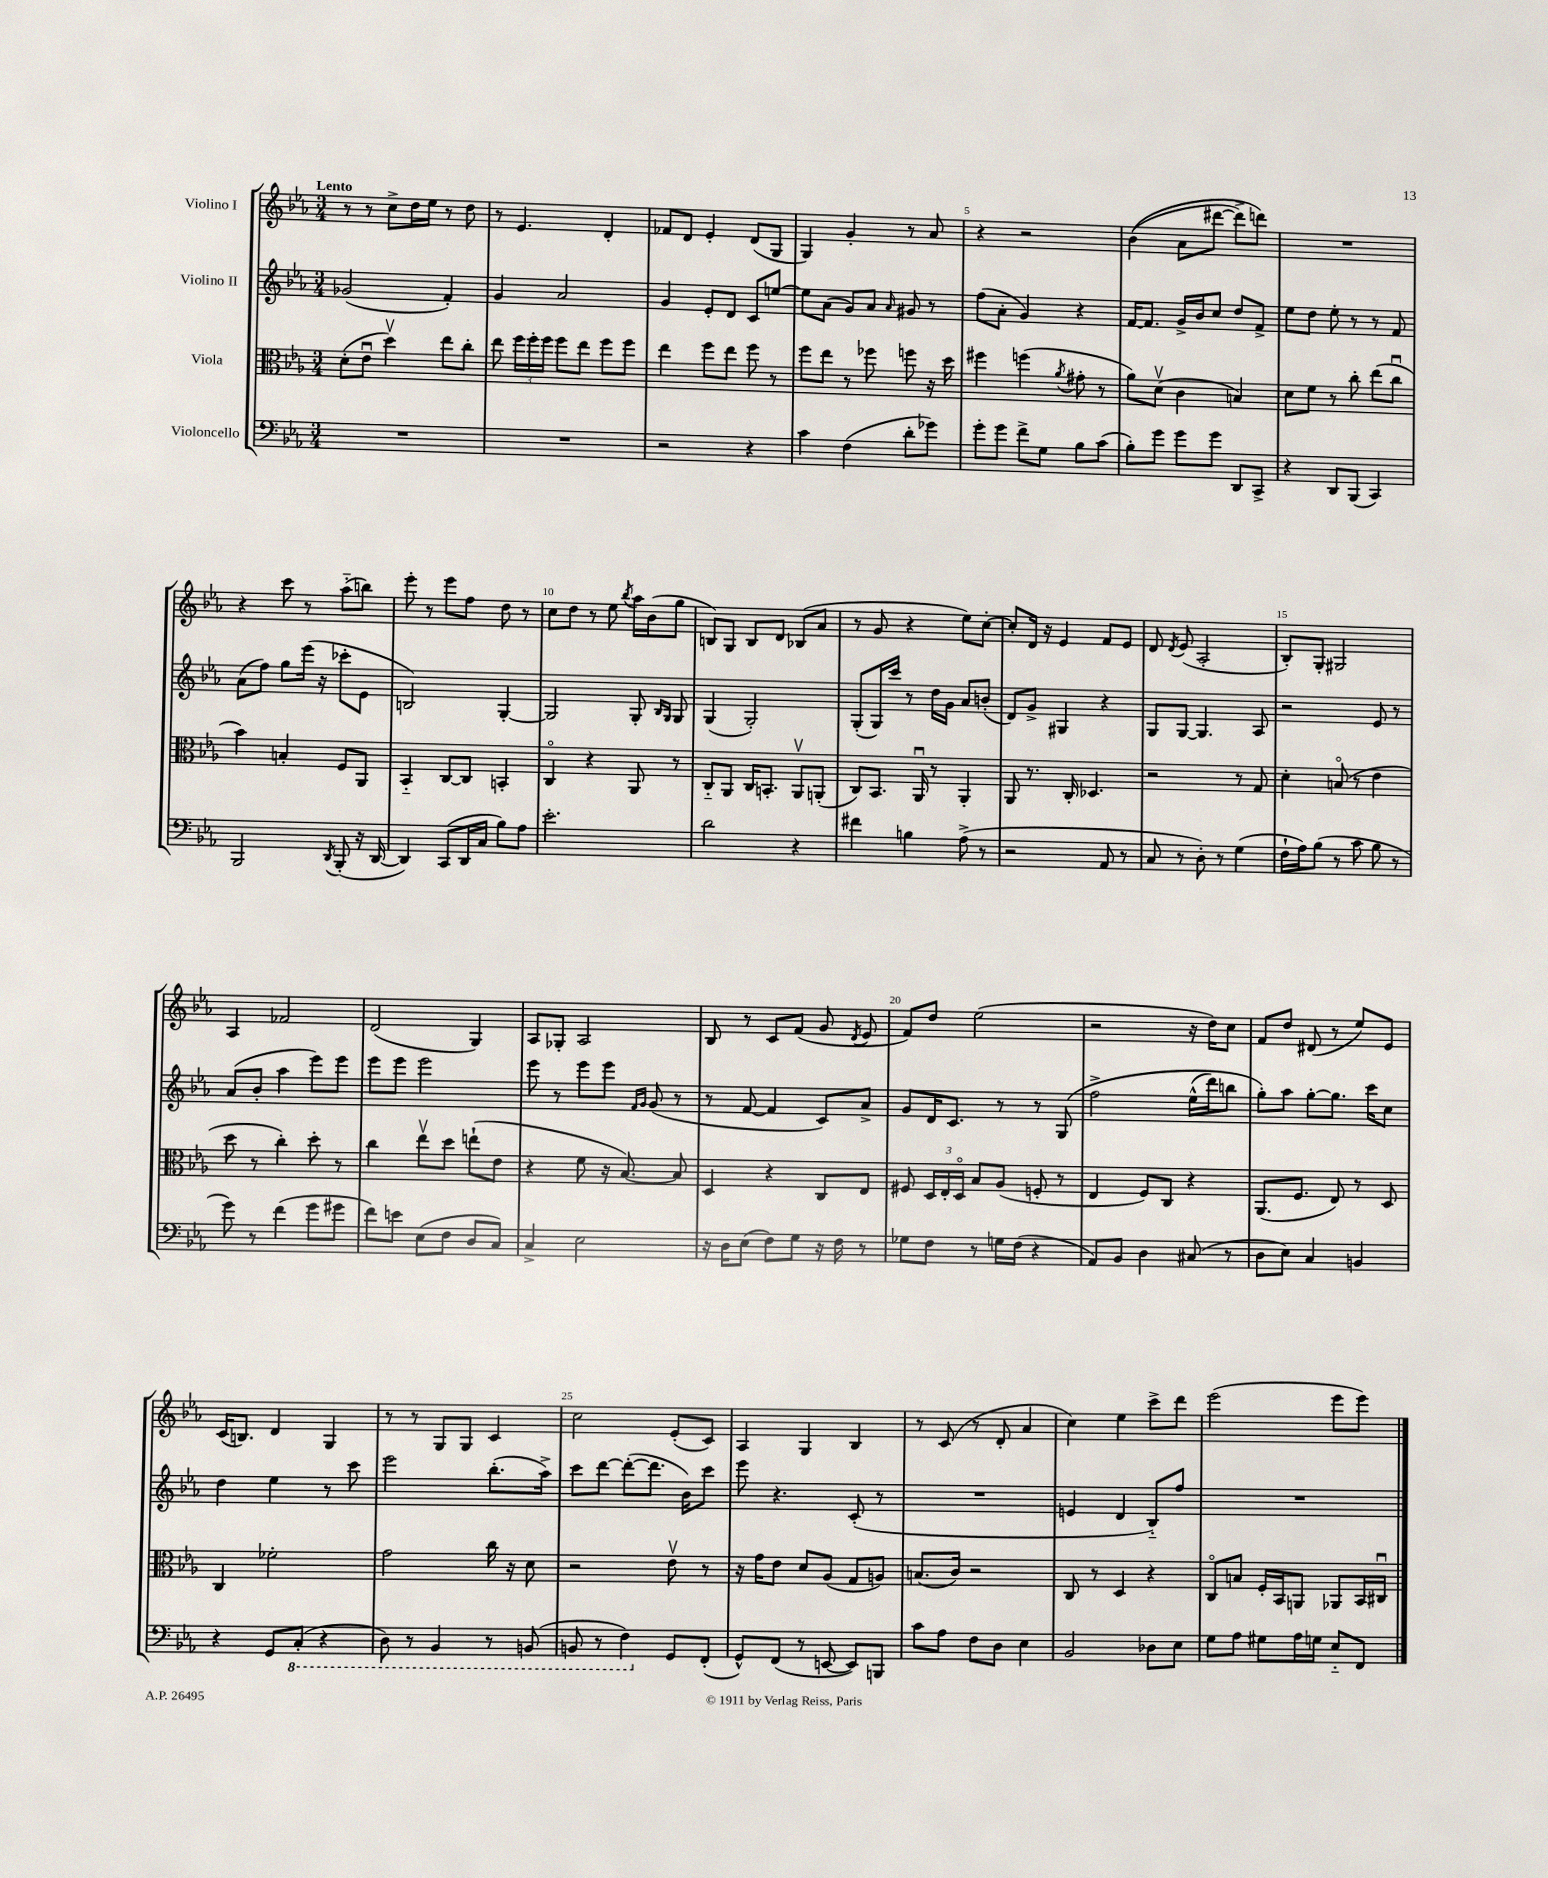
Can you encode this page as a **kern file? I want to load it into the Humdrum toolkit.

**kern	**kern	**kern	**kern
*staff4	*staff3	*staff2	*staff1
*clefF4	*clefC3	*clefG2	*clefG2
*k[b-e-a-]	*k[b-e-a-]	*k[b-e-a-]	*k[b-e-a-]
*M3/4	*M3/4	*M3/4	*M3/4
2.r	(8d'	(2g-	8r
.	8e-u	.	8r
.	4ddv)	.	8cc^
.	.	.	16dd
.	.	.	16ee-
.	8ee-	4f')	8r
.	8cc'	.	8dd
=	=	=	=
2.r	8ee-	4g	8r
.	24ff	.	4.e-
.	24ff'	.	.
.	24ff	.	.
.	8ff	2a-	.
.	8ee-	.	.
.	8ff	.	4d'
.	8ff	.	.
=	=	=	=
2r	4ee-	4g	8f-
.	.	.	8d
.	8ff	8e-'	4e-'
.	8ee-	8d	.
4r	8ff	8c	(8d
.	8r	[8ee	8G
=	=	=	=
4c	8ff	8ee]	4G)
.	8ee-	(8a-	.
(4F	8r	8g)	4g'
.	8ff-	8a-	.
.	.	16qqa-	.
8d'	8ff	8g#	8r
8g-)	16r	8r	8a-
.	16dd	.	.
=	=	=	=
8g'	4ff#	(8ff	4r
8g	.	8a-'	.
8f^	(4ff	4g)	2r
8G	.	.	.
.	8qa-	.	.
8B-	8g#'	4r	.
(8c	8r	.	.
=	=	=	=
8B-')	8a-)	[16f	&((4b-
.	.	8.f]	.
8g	(8dv	.	.
8g	4c	16g^	8a-
.	.	16b-	.
8g	.	8cc	[8ddd#
8DD	4B)	8dd	8ddd#^])
8CC^	.	8f^	8ddd&)
=	=	=	=
4r	8d	8ee-	2.r
.	8f	8dd	.
8DD	8r	8ee-'	.
(8BBB-	8cc'	8r	.
4CC)	(8ee-	8r	.
.	8ccu	8f	.
=	=	=	=
2BBB-	4b-)	(8a-	4r
.	.	8ff)	.
.	4B'	8gg	8ccc
.	.	(16eee-	8r
.	.	16r	.
8qDD	.	.	.
(8BBB-'	8F	8ccc-'	(8aa-'~
16r	8AA-	8e-	8bb)
[16DD	.	.	.
=	=	=	=
4DD])	4BB-'~	2B)	8eee-'
.	.	.	8r
(8CC	[8C	.	8eee-
16DD	8C]	.	8ff
16C	.	.	.
8B-)	4BB'	[4G'	8dd
8A-	.	.	8r
=	=	=	=
2.e-'	4Co	2G]	8cc
.	.	.	8dd
.	4r	.	8r
.	.	.	8ee-
.	.	.	8qbb-
.	8AA-	8G'	16aa-
.	.	.	(16b-
.	.	16qqB-	.
.	.	16qqG	.
.	8r	8G	8gg
=	=	=	=
2d	8C'~	(4G	8B)
.	8AA-	.	8G
.	16C	2G')	8B
.	8.BB'	.	.
.	.	.	8d
4r	8AA-v	.	(8B-
.	(8AA'	.	8a-
=	=	=	=
4f#	8C)	(8G'	8r
.	8.BB-	16G)	8g
.	.	16ccc	.
4B	.	8r	4r
.	16AA-u	.	.
.	8r	16dd	.
.	.	16g	.
(8A-^	4AA-'	8a-	8ee-)
8r	.	(8b'	[8cc'
=	=	=	=
2r	8AA-	8d)	8cc']
.	8.r	8g^	16d
.	.	.	16r
.	.	4G#	4e-
.	16C'	.	.
.	4.D-	.	.
8AA-	.	4r	8f
8r	.	.	8e-
=	=	=	=
8C	2r	8G	8d
.	.	.	8qd
8r	.	[8G	(8e-
8D')	.	4.G]	2A-'
8r	.	.	.
(4G	8r	.	.
.	8G	8A-	.
=	=	=	=
16F`	4d'	2r	8B-')
16A-)	.	.	.
(8B-	.	.	8G'
8r	(8Bo	.	2G#
8c	8r	.	.
8B-	4e-	8e-	.
8r	.	8r	.
=	=	=	=
8g)	8dd	(8a-	4A-
8r	8r	8b-'	.
(4f	4cc')	4aa-	2f-
8g	8dd'	8eee-)	.
8g#	8r	8eee-	.
=	=	=	=
8f)	4cc	8eee-	(2d
8e	.	8eee-	.
(8E-	8ee-v	2eee-	.
8F	8dd	.	.
8D	(8ee`	.	4G)
8C)	8e-	.	.
=	=	=	=
4C^	4r	8eee-	8A-
.	.	8r	8G-'
2E-	8f	8eee-	2A-
.	16r	8eee-	.
.	[8.B-)	.	.
.	.	16qqf	.
.	.	16qqg	.
.	.	(8g	.
.	8B-]	8r	.
=	=	=	=
16r	4D	8r	8B-
16D	.	.	.
(8E-	.	[8f	8r
8F)	4r	4f]	8c
8G	.	.	(8f
16r	8C	8c)	8g
16F	.	.	.
.	.	.	8qd
8r	8E-	8a-^	8e-
=	=	=	=
8G-	8F#	8g	8f)
8F	24D	16d	8dd
.	24E-'	.	.
.	.	8.c	.
.	24Do	.	.
8r	8B-	.	(2ee-
16G	(8A-	8r	.
(16F	.	.	.
4r	8F'	8r	.
.	8r	&(8G	.
=	=	=	=
8AA-)	4E-	2ff^	2r
8BB-	.	.	.
4D	8F)	.	.
.	8C	.	.
(8C#	4r	(16ee-^^	16r
.	.	16ddd)	16dd)
8r	.	8bb	8cc
=	=	=	=
8D	(8.AA-	8gg'&)	8f
8E-)	.	8aa-	8dd
.	8.F	.	.
4C	.	[8gg'	(8d#
.	8E-)	8.gg]	8r
4BB	8r	.	8ee-)
.	.	16ccc	.
.	8D	8cc	8e-
=	=	=	=
4r	4C	4dd	(16c
.	.	.	8.B)
8GG	2f-'	4ee-	4d
(8CC'	.	.	.
4r	.	8r	4G
.	.	8ccc	.
=	=	=	=
8DD)	2g	2eee-	8r
8r	.	.	8r
4BBB-	.	.	8G
.	.	.	8G
8r	16cc	(8.bb-'	4c
.	16r	.	.
(8BBB	8d	.	.
.	.	16aa-^)	.
=	=	=	=
8BBB	2r	8ccc	2cc
8r	.	[8ddd	.
4FF)	.	(8ddd'_	.
.	.	8.ddd]	.
8GG	8e-v	.	(8e-'
.	.	16b-)	.
(8FF'	8r	8ccc	8c)
=	=	=	=
8GG^^)	16r	8eee-	4A-
.	16g	.	.
(8FF	8e-	4.r	.
8r	8d	.	4G
[8EE	(8A-	.	.
8EE])	8G	(8c'	4B-
8BBB	8A)	8r	.
=	=	=	=
8c	(8.B	2.r	8r
8A-	.	.	(8c
.	16c)	.	.
8F	2r	.	8r
8D	.	.	8d'
4E-	.	.	4a-
=	=	=	=
2BB-	8C	4e	4cc)
.	8r	.	.
.	4D	4d	4ee-
8D-	4r	8B-'~)	8ccc^
8E-	.	8ff	8ddd
=	=	=	=
8G	8Co	2.r	(2eee-
8A-	8B	.	.
8G#	16F'	.	.
.	16BB-	.	.
16A-	8AA	.	.
16G	.	.	.
8E-'~	8AA-	.	8eee-
8FF	16BB-	.	8eee-)
.	16C#u	.	.
==	==	==	==
*-	*-	*-	*-
